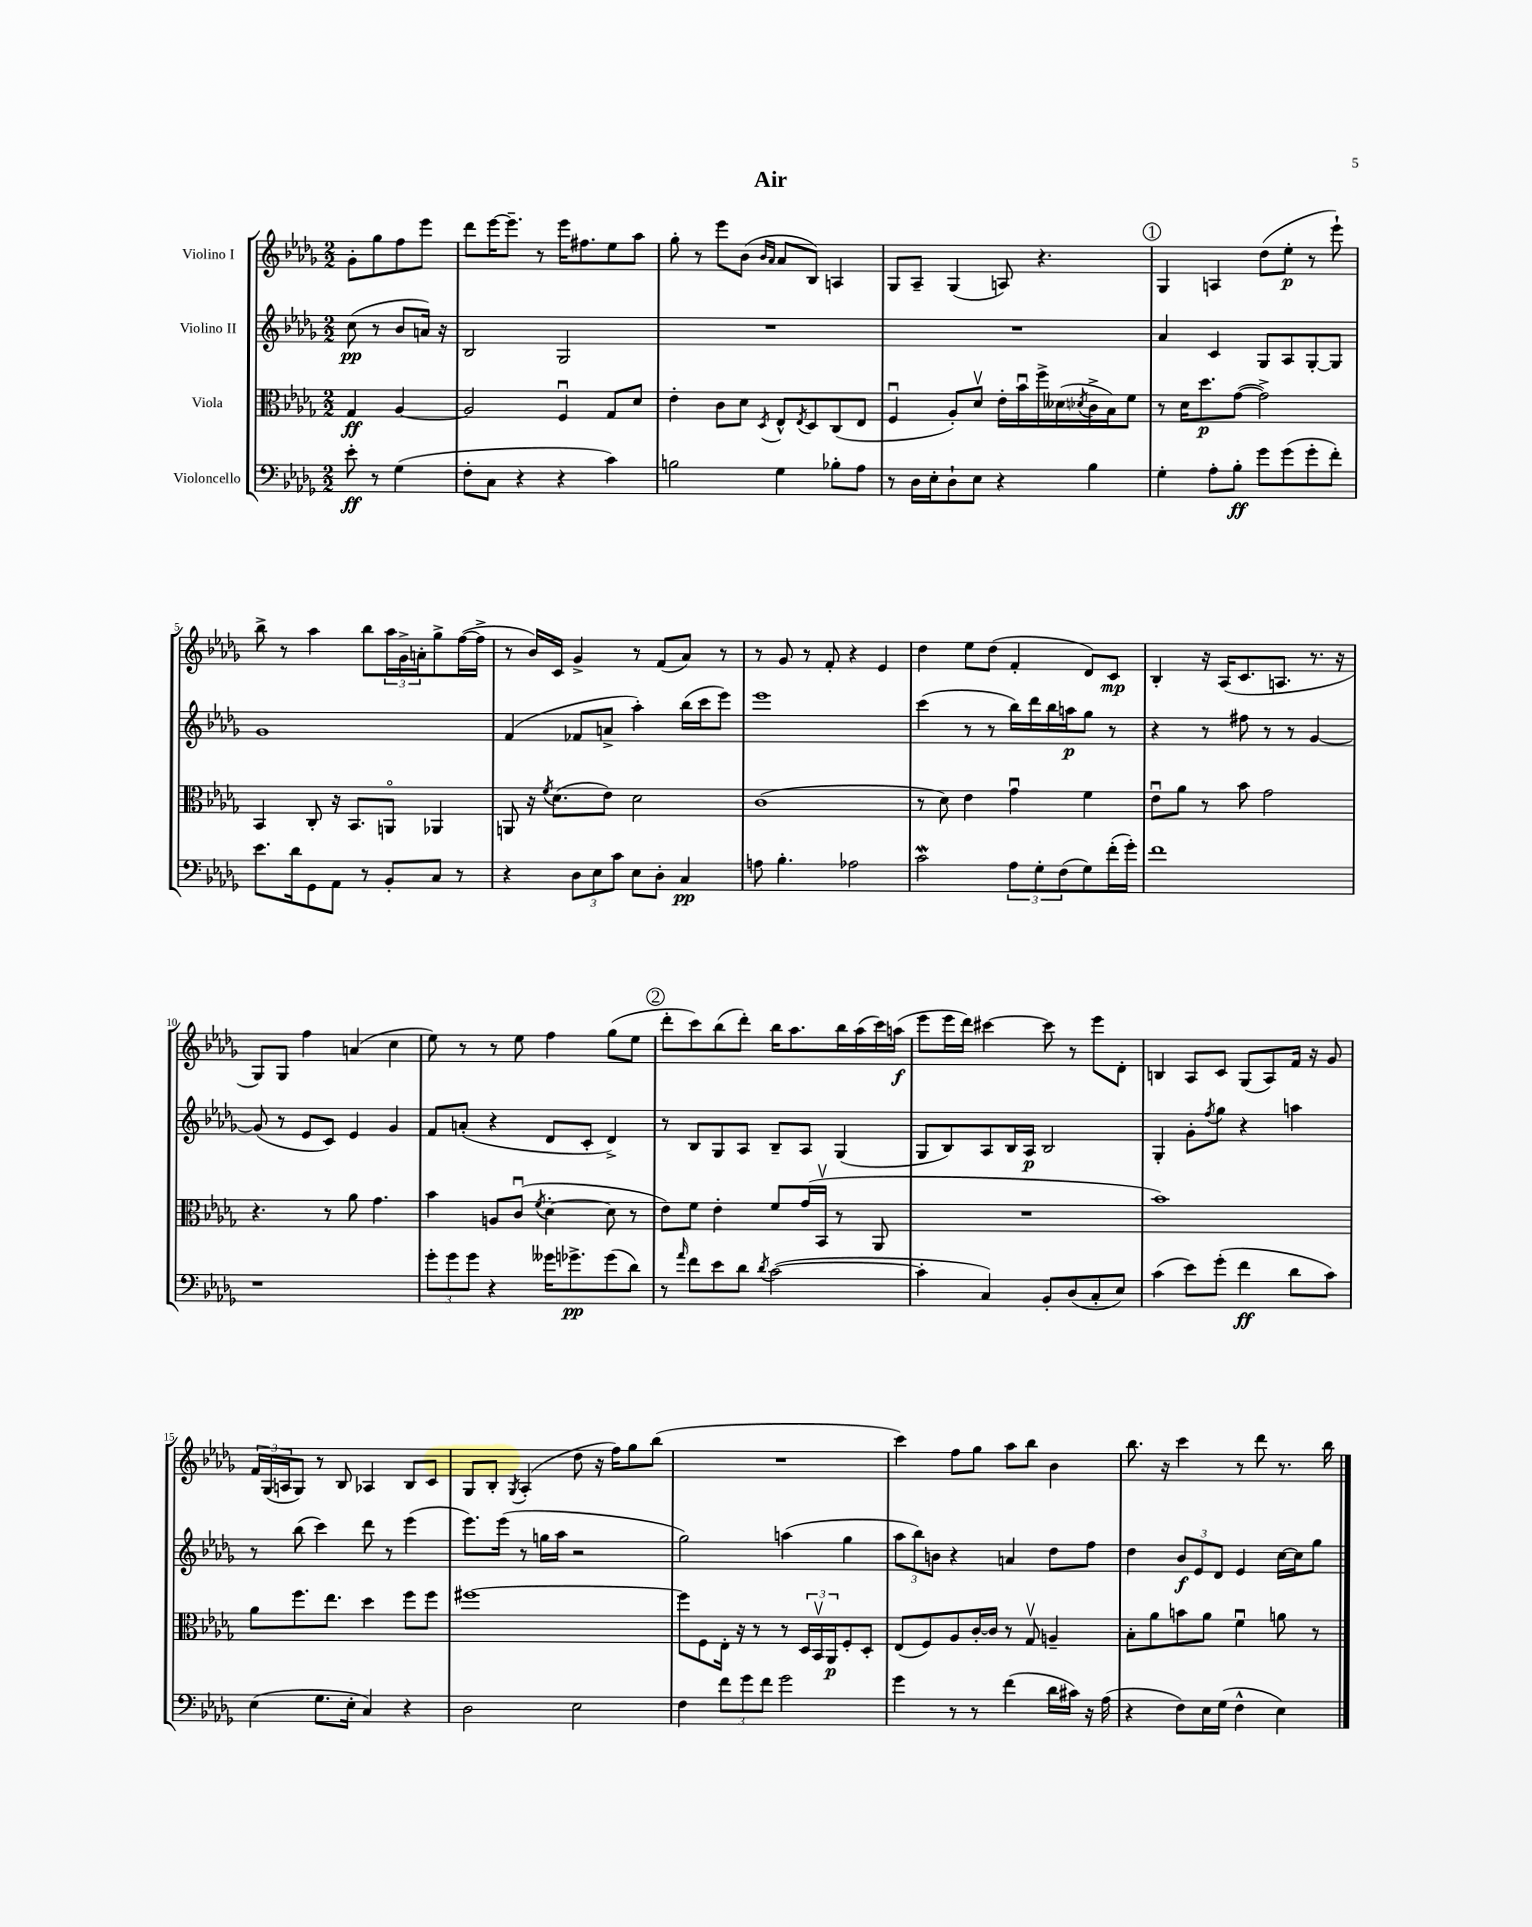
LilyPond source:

\header { title = "Air" }
<<
\new StaffGroup <<
\new Staff = "s0" \with { instrumentName = "Violino I" } {
    \clef treble \key des \major \numericTimeSignature \time 2/2 \partial 2
    ges'8-. ges''8 f''8 ees'''8 |
    des'''8 ees'''16~ ees'''8.-- r8 ees'''16 fis''8. ees''8 aes''8 |
    ges''8-. r8 ees'''8 bes'8( \grace { bes'16 aes'16 } aes'8 bes8) a4 |
    ges8 aes8-- ges4( a8) r4. |
    \mark \markup { \circle "1" } ges4 a4 des''8( ees''8-.\p r8 ees'''8-!) |
    bes''8-> r8 aes''4 bes''8 \tuplet 3/2 { aes''16 ges'16-> a'16-. } ges''8-> f''16~( f''16-> |
    r8 bes'16) c'16 ges'4-> r8 f'8( aes'8) r8 |
    r8 ges'8 r8 f'8-. r4 ees'4 |
    des''4 ees''8 des''8( f'4-. des'8) c'8\mp |
    bes4-. r16 aes16( c'8. a8. r8. r16 |
    ges8) ges8 f''4 a'4( c''4 |
    ees''8) r8 r8 ees''8 f''4 ges''8( ees''8 |
    \mark \markup { \circle "2" } des'''8-. c'''8) bes''8( des'''8-.) bes''16 aes''8. bes''16 aes''16( c'''16) a''16\f( |
    ees'''8 ees'''16 des'''16) cis'''4~ cis'''8 r8 ees'''8 des'8-. |
    b4 aes8 c'8 ges8( aes8) f'16 r16 ges'8 |
    \tuplet 3/2 { f'16 ges16( a16 } ges8) r8 bes8 aes4 bes8 c'8 |
    ges8 bes8-. \acciaccatura { ges8 } aes4-.( des''8 r16 f''16) ges''8 bes''8( |
    R1 |
    c'''4) f''8 ges''8 aes''8 bes''8 bes'4 |
    bes''8. r16 c'''4 r8 des'''8 r8. bes''16 \bar "|." |
}
\new Staff = "s1" \with { instrumentName = "Violino II" } {
    \clef treble \key des \major \numericTimeSignature \time 2/2 \partial 2
    c''8\pp( r8 bes'8 a'16) r16 |
    bes2 ges2 |
    R1 |
    R1 |
    \mark \markup { \circle "1" } aes'4 c'4 ges8 aes8 ges8~-. ges8 |
    ges'1 |
    f'4( fes'8 a'8-> aes''4-.) bes''16( c'''16 ees'''8) |
    ees'''1 |
    c'''4( r8 r8 bes''16) des'''16 bes''16 a''16\p ges''8 r8 |
    r4 r8 fis''8 r8 r8 ges'4~ |
    ges'8( r8 ees'8 c'8) ees'4 ges'4 |
    f'8 a'8-.( r4 des'8 c'8-. des'4->) |
    \mark \markup { \circle "2" } r8 bes8 ges8 aes8 bes8-- aes8 ges4( |
    ges8 bes8) aes8 bes16 aes16\p bes2 |
    ges4-. ges'8-. \acciaccatura { f''8 } ges''8 r4 a''4 |
    r8 bes''8( c'''4) des'''8 r8 ees'''4( |
    ees'''8.) ees'''16( r8 g''16 aes''16 r2 |
    ges''2) a''4( ges''4 |
    \tuplet 3/2 { aes''8 bes''8) b'8 } r4 a'4 des''8 f''8 |
    des''4 \tuplet 3/2 { bes'8\f ees'8 des'8 } ees'4 c''16~ c''16 ges''8 \bar "|." |
}
\new Staff = "s2" \with { instrumentName = "Viola" } {
    \clef alto \key des \major \numericTimeSignature \time 2/2 \partial 2
    ges4\ff aes4~ |
    aes2 f4\downbow ges8 des'8 |
    ees'4-. c'8 des'8 \acciaccatura { des8 } ees8-^ \acciaccatura { ees8 } des8 c8( ees8 |
    f4\downbow aes8-.) des'8\upbow ees'16-. bes'16\downbow f''16-> deses'16( \acciaccatura { des'8 } c'16-> bes16) f'8 |
    \mark \markup { \circle "1" } r8 des'16 des''8.\p ges'8~( ges'2->) |
    bes,4 c8-. r16 bes,8. a,8\flageolet aes,4 |
    a,8 r16 \acciaccatura { f'8 } des'8.( ees'8) des'2 |
    c'1( |
    r8 des'8) ees'4 ges'4\downbow f'4 |
    ees'8\downbow aes'8 r8 bes'8 ges'2 |
    r4. r8 aes'8 ges'4. |
    bes'4 a8 c'8\downbow( \acciaccatura { f'8 } des'4~-. des'8 r8 |
    \mark \markup { \circle "2" } ees'8) f'8 ees'4-. f'8 ges'16( bes,16\upbow r8 aes,8 |
    R1 |
    bes'1) |
    aes'8 f''8. ees''8. des''4 f''8 f''8 |
    fis''1~ |
    fis''8 f8 ees16-. r16 r8 r8 \tuplet 3/2 { des16 bes,16\upbow aes,16\p } f8-. des8-. |
    ees8( f8) aes8 c'16~-. c'16 r8 ges8\upbow a4-- |
    bes8-. aes'8 b'8 aes'8 f'4\downbow a'8 r8 \bar "|." |
}
\new Staff = "s3" \with { instrumentName = "Violoncello" } {
    \clef bass \key des \major \numericTimeSignature \time 2/2 \partial 2
    ees'8-.\ff r8 ges4( |
    f8-. c8 r4 r4 c'4) |
    b2 ges4 bes8-. aes8 |
    r8 des16 ees16-. des8-! ees8 r4 bes4 |
    \mark \markup { \circle "1" } ges4-. aes8-. bes8-.\ff ges'8 ges'8( ges'8-. f'8-.) |
    ees'8. des'16 ges,8 aes,8 r8 bes,8-. c8 r8 |
    r4 \tuplet 3/2 { des8 ees8 c'8 } ees8 des8-. c4\pp |
    a8 bes4.-. aes2 |
    c'2\mordent \tuplet 3/2 { aes8 ges8-. f8( } ges8) f'16-.( ges'16-.) |
    f'1 |
    r1 |
    \tuplet 3/2 { ges'8-. ges'8 ges'8 } r4 geses'16 ges'8.->\pp ges'8( des'8) |
    \mark \markup { \circle "2" } r8 \grace { aes'16 } f'8 ees'8 des'8 \acciaccatura { des'8 } c'2~( |
    c'4-. c4) bes,8-. des8( c8-. ees8) |
    c'4( ees'8) ges'8-.( f'4\ff des'8 c'8) |
    ees4( ges8. ees16-. c4) r4 |
    des2 ees2 |
    f4 \tuplet 3/2 { f'8 ges'8 f'8 } ges'2 |
    ges'4 r8 r8 f'4( des'16 cis'16) r16 aes16( |
    r4 f8) ees16 ges16( f4-^ ees4) \bar "|." |
}
>>
>>
